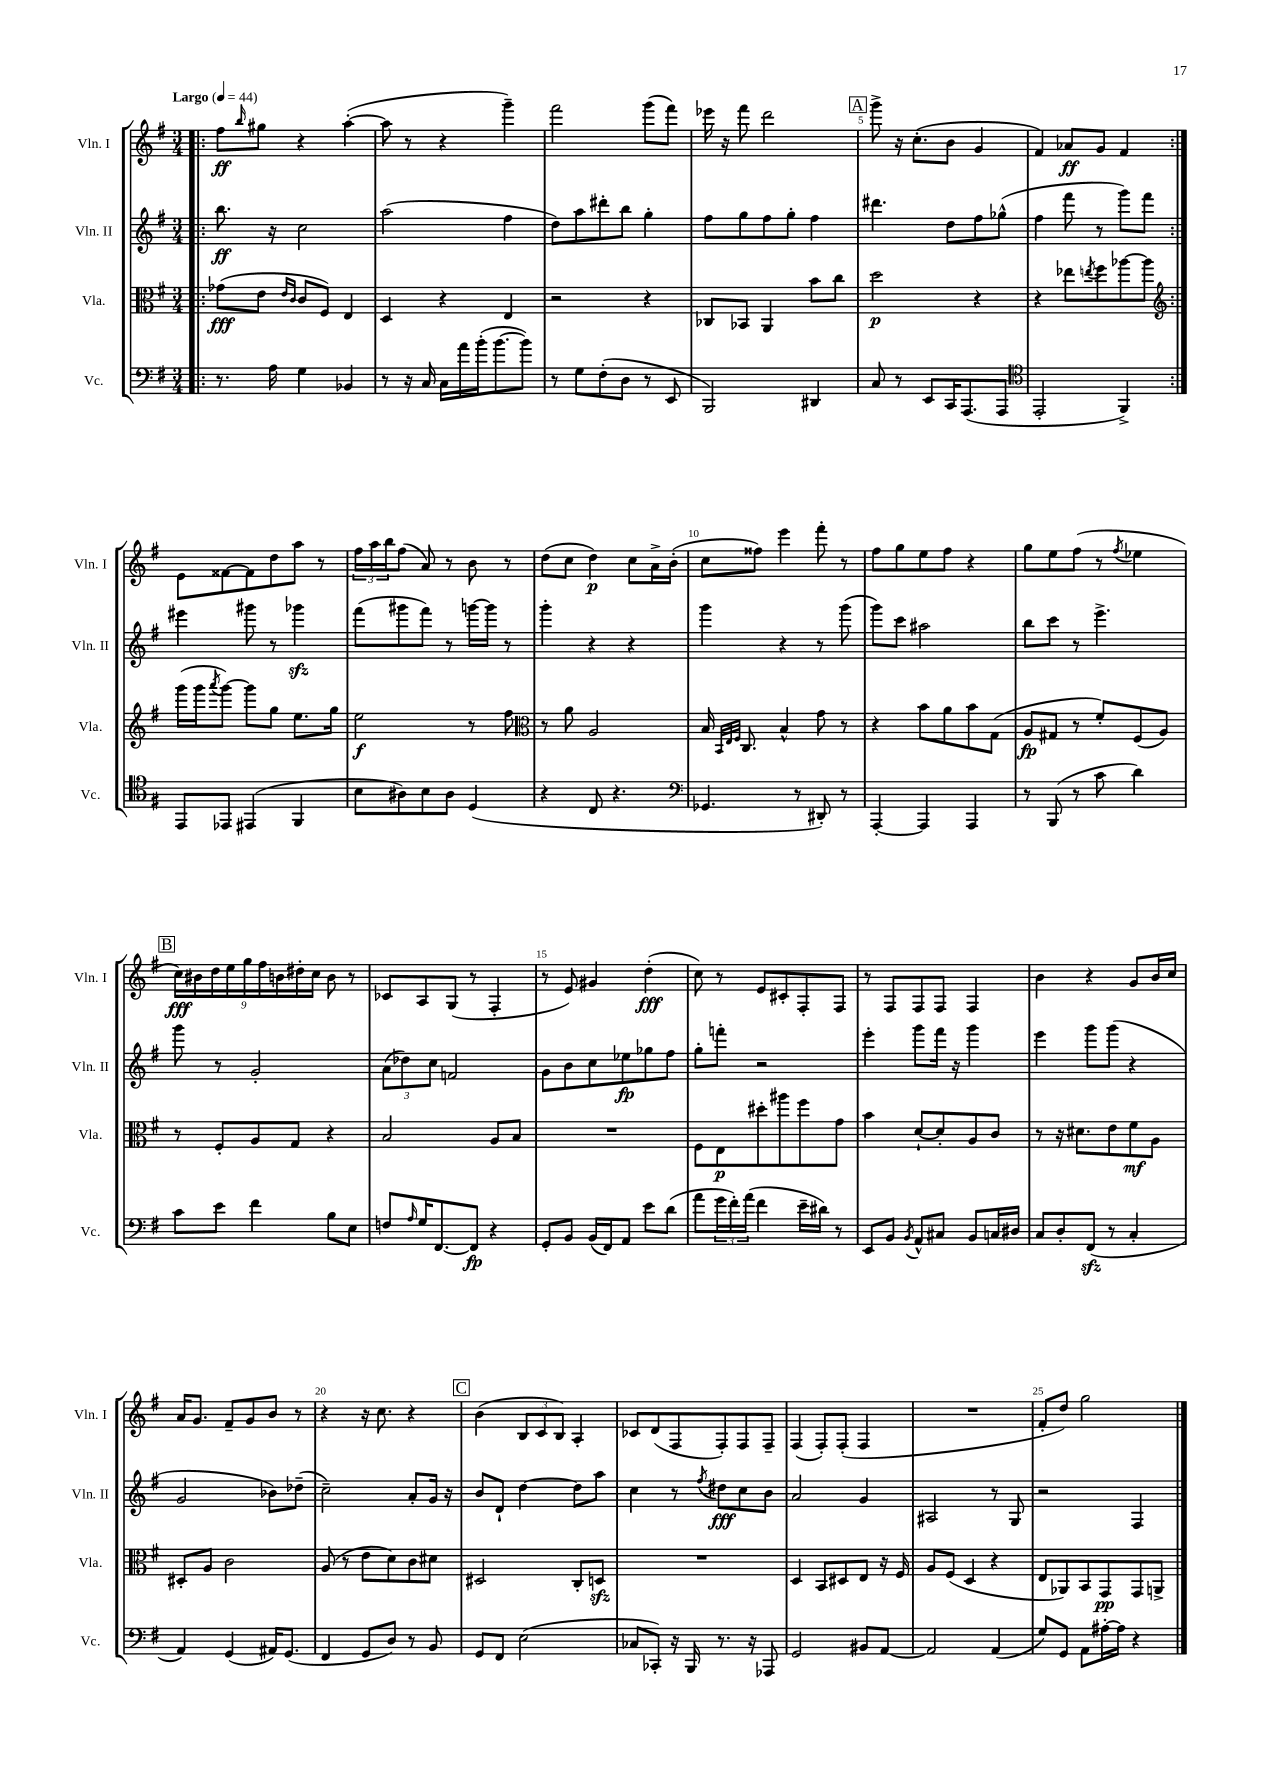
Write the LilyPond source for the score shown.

<<
\new StaffGroup <<
\new Staff = "s0" \with { instrumentName = "Vln. I" shortInstrumentName = "Vln. I" } {
    \clef treble \key g \major \numericTimeSignature \time 3/4 \tempo "Largo" 4 = 44
    \repeat volta 2 { \bar ".|:" fis''8\ff \grace { b''16 } gis''8 r4 a''4~-.( |
    a''8 r8 r4 g'''4--) |
    fis'''2 g'''8( fis'''8) |
    ees'''16 r16 fis'''8 d'''2 |
    \mark \markup { \box "A" } g'''8-> r16 c''8.-.( b'8 g'4 |
    fis'4) aes'8\ff g'8 fis'4 | }
    e'8 fisis'8~ fisis'8 d''8 a''8 r8 |
    \tuplet 3/2 { fis''16 a''16 b''16 } fis''8( a'8) r8 b'8 r8 |
    d''8( c''8 d''4\p) c''8 a'16-> b'16-.( |
    c''8 fisis''8) e'''4 fis'''8-. r8 |
    fis''8 g''8 e''8 fis''8 r4 |
    g''8 e''8 fis''8( r8 \acciaccatura { fis''8 } ees''4 |
    \mark \markup { \box "B" } \tuplet 9/8 { c''16\fff) bis'16 d''16 e''16 g''16 fis''16 b'16 dis''16-. c''16 } b'8 r8 |
    ces'8 a8 g8( r8 fis4-. |
    r8 e'8) gis'4 d''4-.\fff( |
    c''8) r8 e'8 cis'8-. fis8-. fis8 |
    r8 fis8 fis8 fis8 fis4 |
    b'4 r4 g'8 b'16 c''16 |
    a'16 g'8. fis'8-- g'8 b'8 r8 |
    r4 r16 c''8. r4 |
    \mark \markup { \box "C" } b'4( \tuplet 3/2 { b8 c'8 b8) } a4-. |
    ces'8 d'8( fis8 fis8-.) fis8 fis8-- |
    fis4( fis8-.) fis8-.( fis4 |
    R2. |
    fis'8-. d''8) g''2 \bar "|." |
}
\new Staff = "s1" \with { instrumentName = "Vln. II" shortInstrumentName = "Vln. II" } {
    \clef treble \key g \major \numericTimeSignature \time 3/4
    \repeat volta 2 { \bar ".|:" b''8.\ff r16 c''2 |
    a''2( fis''4 |
    d''8) a''8 dis'''8-. b''8 g''4-. |
    fis''8 g''8 fis''8 g''8-. fis''4 |
    \mark \markup { \box "A" } dis'''4. d''8 fis''8 ges''8-^( |
    fis''4 fis'''8 r8 g'''8) fis'''8 | }
    eis'''4 gis'''8 r8 ges'''4\sfz |
    fis'''8( gis'''8 fis'''8) r8 g'''16~ g'''16 r8 |
    g'''4-. r4 r4 |
    g'''4 r4 r8 g'''8( |
    g'''8) c'''8 ais''2 |
    b''8 c'''8 r8 e'''4.-> |
    \mark \markup { \box "B" } g'''8 r8 g'2-. |
    \tuplet 3/2 { a'8( des''8) c''8 } f'2 |
    g'8 b'8 c''8 ees''8\fp ges''8 fis''8 |
    g''8-. f'''8-. r2 |
    e'''4-. g'''8 fis'''16 r16 g'''4 |
    e'''4 g'''8 g'''8( r4 |
    g'2 bes'8) des''8--( |
    c''2--) a'8-. g'16 r16 |
    \mark \markup { \box "C" } b'8 d'8-! d''4~ d''8 a''8 |
    c''4 r8 \acciaccatura { fis''8 } dis''8\fff c''8 b'8 |
    a'2 g'4 |
    ais2 r8 g8 |
    r2 fis4 \bar "|." |
}
\new Staff = "s2" \with { instrumentName = "Vla." shortInstrumentName = "Vla." } {
    \clef alto \key g \major \numericTimeSignature \time 3/4
    \repeat volta 2 { \bar ".|:" ges'8\fff( e'8 \grace { e'16 c'16 } c'8 fis8) e4 |
    d4 r4 e4 |
    r2 r4 |
    ces8 bes,8 a,4 b'8 c''8 |
    \mark \markup { \box "A" } d''2\p r4 |
    r4 ees''8 \acciaccatura { e''8 } fis''8 aes''8~ aes''8 | }
    \clef treble g'''16( g'''16 \acciaccatura { a'''8 } g'''8~) g'''8 g''8 e''8. g''16 |
    e''2\f r8 fis''8 |
    \clef alto r8 a'8 a2 |
    b16 \grace { b,32 e32 fis32 } c8. b4-^ g'8 r8 |
    r4 b'8 a'8 b'8 g8( |
    a8\fp gis8 r8 fis'8-.) fis8( a8) |
    \mark \markup { \box "B" } r8 fis8-. a8 g8 r4 |
    b2 a8 b8 |
    R2. |
    fis8 e8\p dis''8-. ais''8 fis''8 g'8 |
    b'4 d'8~-! d'8-. a8 c'8 |
    r8 r16 dis'8. e'8 fis'8\mf a8 |
    dis8-. a8 c'2 |
    a8( r8 e'8 d'8) c'8 dis'8 |
    \mark \markup { \box "C" } dis2 c8-. d8\sfz |
    R2. |
    d4 b,8 dis8 e8 r16 fis16 |
    a8 fis8( d4 r4 |
    e8 aes,8) b,8 g,8\pp g,8 a,8-> \bar "|." |
}
\new Staff = "s3" \with { instrumentName = "Vc." shortInstrumentName = "Vc." } {
    \clef bass \key g \major \numericTimeSignature \time 3/4
    \repeat volta 2 { \bar ".|:" r8. a16 g4 bes,4 |
    r8 r16 c16 c16 a'16 b'16-.( b'8.~ b'8) |
    r8 g8 fis8-.( d8 r8 e,8 |
    b,,2) dis,4 |
    \mark \markup { \box "A" } c8 r8 e,8 c,16 a,,8.( a,,8 |
    \clef tenor e,2-. fis,4->) | }
    e,8 ees,8 eis,4( fis,4 |
    b8 ais8) b8 ais8 d4( |
    r4 c8 r4. |
    \clef bass ges,4. r8 dis,8-.) r8 |
    a,,4~-. a,,4 a,,4 |
    r8 b,,8( r8 c'8 d'4) |
    \mark \markup { \box "B" } c'8 e'8 fis'4 b8 e8 |
    f8 \grace { a16 } g16 fis,8.~ fis,8\fp r4 |
    g,8-. b,8 b,16( fis,16) a,8 e'8 d'8( |
    a'8 \tuplet 3/2 { g'16 fis'16-.) a'16( } fis'4 e'16-- dis'16) r8 |
    e,8 b,8 \acciaccatura { b,8 } a,8-^ cis8 b,8 c16 dis16 |
    c8 d8-. fis,8\sfz( r8 c4-. |
    a,4) g,4( ais,16) g,8.( |
    fis,4 g,8 d8) r8 b,8 |
    \mark \markup { \box "C" } g,8 fis,8 e2( |
    ces8 ces,8-.) r16 b,,16 r8. r16 aes,,8 |
    g,2 bis,8 a,8~ |
    a,2 a,4( |
    g8) g,8 a,8 ais16~-. ais16 r4 \bar "|." |
}
>>
>>
\layout { \context { \Score \override BarNumber.break-visibility = ##(#f #t #t) barNumberVisibility = #(every-nth-bar-number-visible 5) } }
